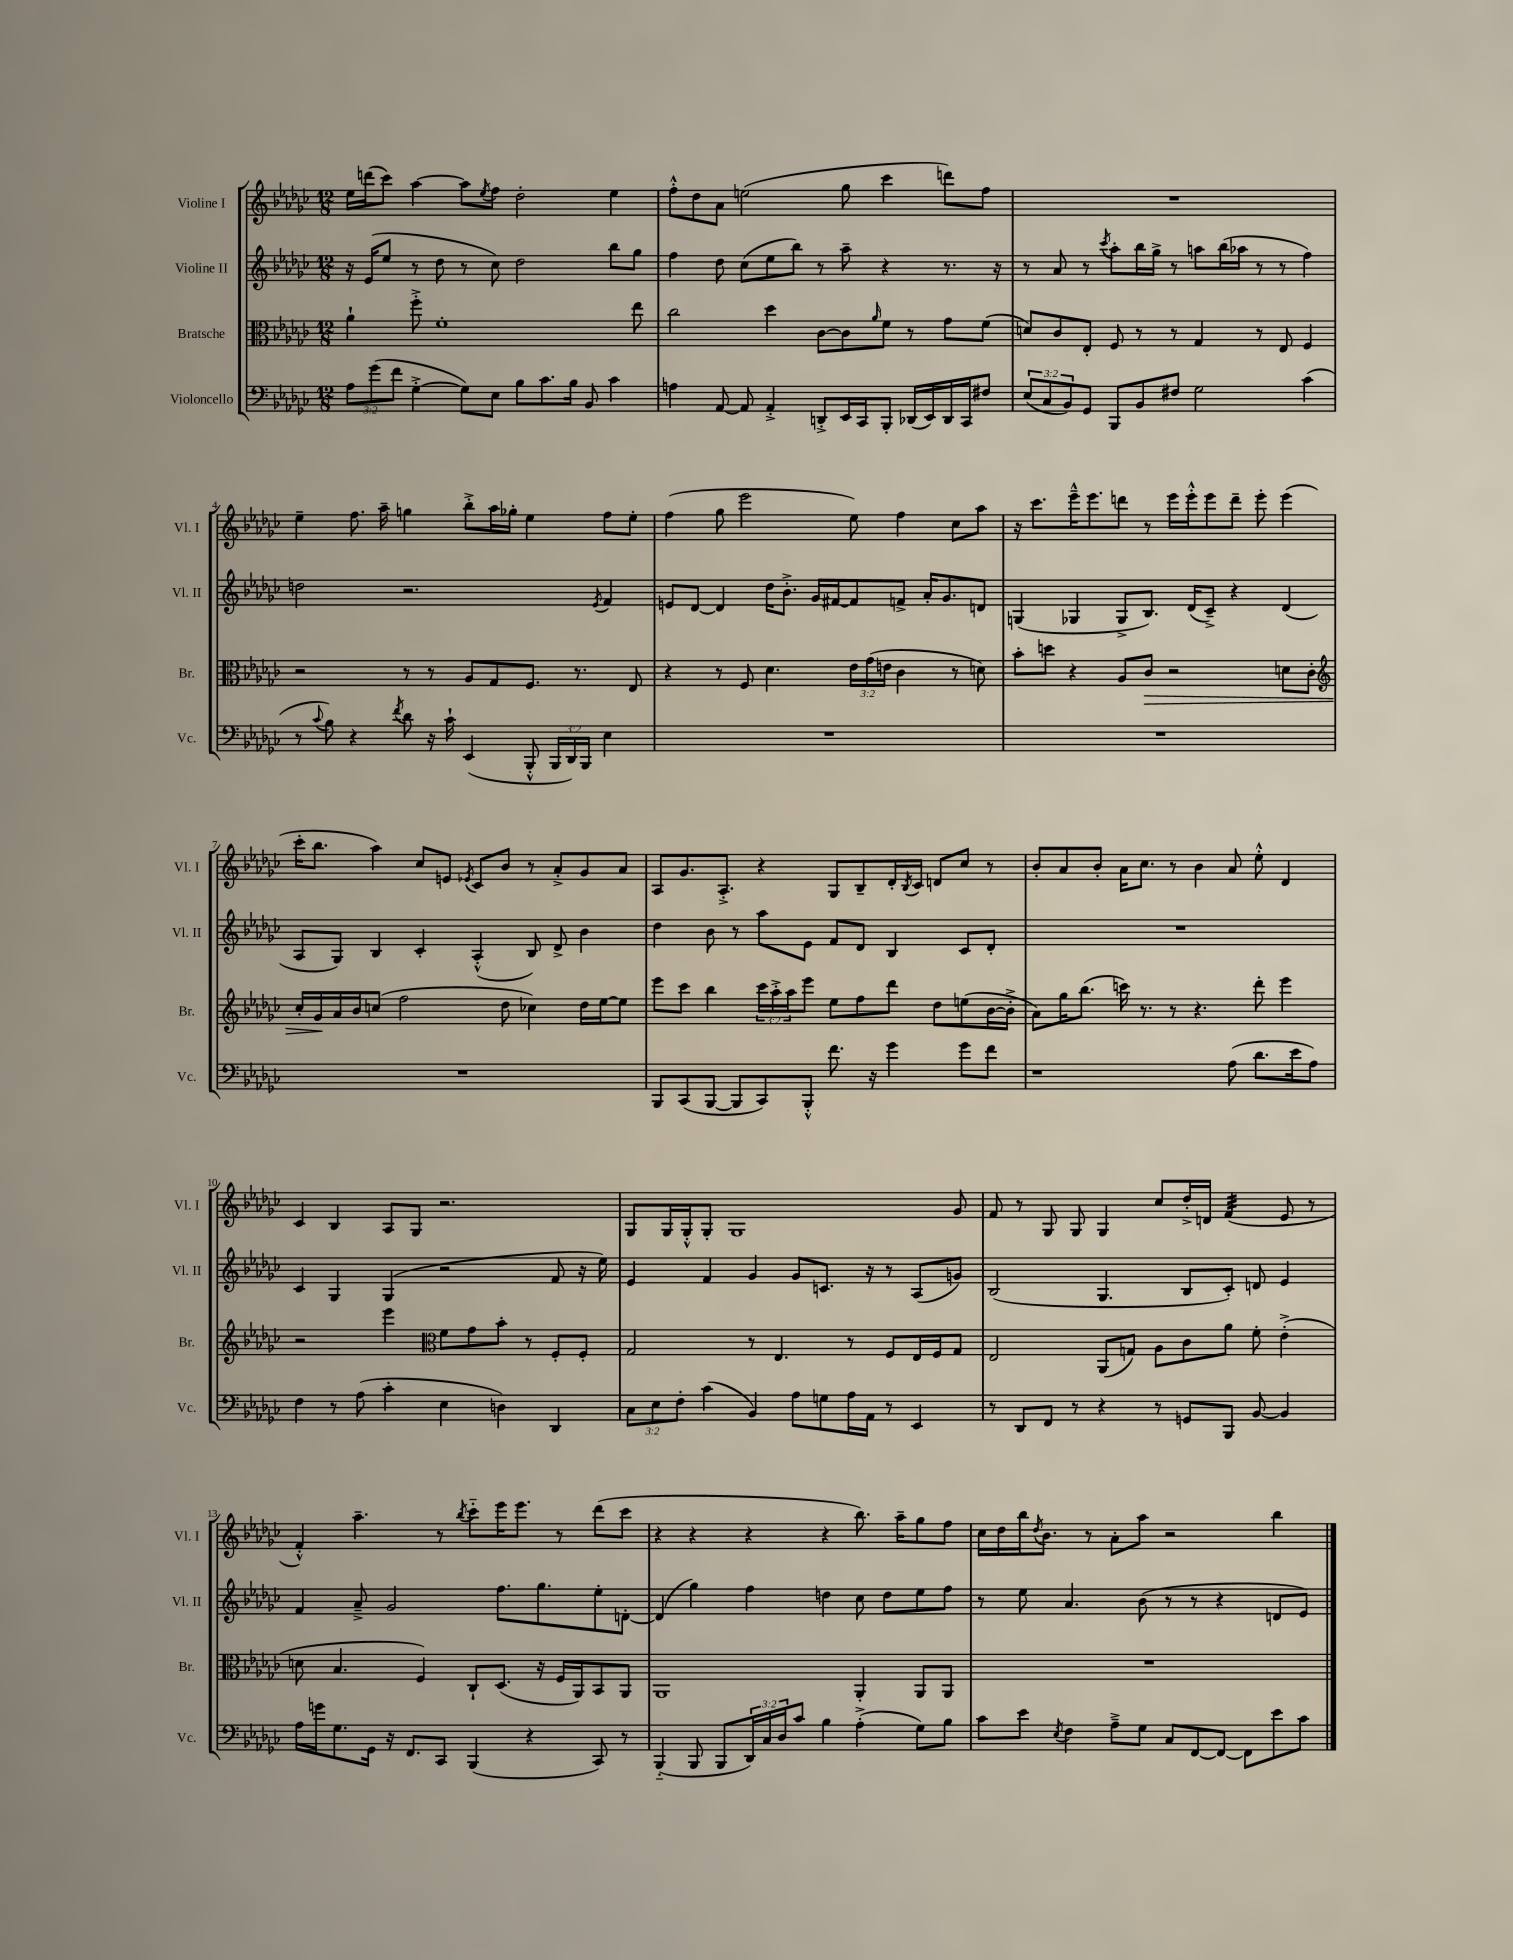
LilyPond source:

<<
\new StaffGroup <<
\new Staff = "s0" \with { instrumentName = "Violine I" shortInstrumentName = "Vl. I" } {
    \clef treble \key ges \major \numericTimeSignature \time 12/8
    ees''16 d'''16( ces'''8) aes''4~ aes''8 \acciaccatura { ees''8 } f''8 des''2-. ees''4 |
    f''8-.-^ des''8 aes'8 e''2( ges''8 ces'''4 d'''8) f''8 |
    R1. |
    ees''4-- f''8. aes''16-- g''4 bes''8-.-> aes''16 ges''16-. ees''4 f''8 ees''8-. |
    f''4( ges''8 ees'''2 ees''8) f''4 ces''8 aes''8 |
    r16 ces'''8. ees'''16---^ ees'''8. d'''8 r8 ees'''16 ees'''16-.-^ ees'''8 d'''8-- ees'''8-. ees'''4( |
    ces'''16-. bes''8. aes''4) ces''8 e'8 \acciaccatura { ees'8 } ces'8 bes'8 r8 aes'8-.-> ges'8 aes'8 |
    aes8 ges'8. aes8.-.-> r4 ges8 bes8-- des'16-. \acciaccatura { bes8 } ces'16 d'8 ces''8 r8 |
    bes'8-. aes'8 bes'8-. aes'16 ces''8. r8 bes'4 aes'8 ees''8-.-^ des'4 |
    ces'4 bes4 aes8 ges8 r2. |
    ges8 ges16 ges16-.-^ ges8-. ges1 ges'8 |
    f'8 r8 ges8 ges8 ges4 ces''8 des''16-.-> d'16 f'4:32( ees'8 r8 |
    f'4-.-^) aes''4.-- r8 \acciaccatura { bes''8 } ces'''8-_ ees'''16 ees'''8. r8 des'''8( ces'''8 |
    r4 r4 r4 r4 bes''8.) aes''16-- ges''8 f''8 |
    ces''16 des''16 bes''16 \acciaccatura { des''8 } bes'8. r8 aes'8-. aes''8 r2 bes''4 \bar "|." |
}
\new Staff = "s1" \with { instrumentName = "Violine II" shortInstrumentName = "Vl. II" } {
    \clef treble \key ges \major \numericTimeSignature \time 12/8
    r16 ees'16( ees''8 r8 des''8 r8 ces''8) des''2 bes''8 ges''8 |
    f''4 des''8 ces''8( ees''8 bes''8) r8 aes''8-- r4 r8. r16 |
    r8 aes'8 r8 \acciaccatura { ces'''8 } aes''8-. bes''16 ges''16-> r8 a''8 bes''16( aes''16 r8 r8 f''4) |
    d''2 r2. \acciaccatura { ees'8 } f'4 |
    e'8 des'8~ des'4 des''16 bes'8.-.-> ges'16 fis'16~ fis'8 f'8-> aes'16-. ges'8. d'8 |
    g4( ges4 ges8-> bes8.) des'16( ces'8--->) r4 des'4( |
    aes8 ges8) bes4 ces'4-. aes4-.-^( bes8) des'8-> bes'4 |
    des''4 bes'8 r8 aes''8 ees'8 f'8 des'8 bes4 ces'8 des'8-. |
    R1. |
    ces'4 ges4 ges4( r2 f'8 r16 ees''16) |
    ees'4 f'4 ges'4 ges'8 c'8. r16 r8 aes8( g'8) |
    bes2( ges4. bes8 ces'8-.) d'8 ees'4 |
    f'4 aes'8---> ges'2 f''8. ges''8. ees''8-. d'8~-. |
    d'4( ges''4) f''4 d''4 ces''8 d''8 ees''8 f''8 |
    r8 ees''8 aes'4. bes'8( r8 r8 r4 d'8 ees'8) \bar "|." |
}
\new Staff = "s2" \with { instrumentName = "Bratsche" shortInstrumentName = "Br." } {
    \clef alto \key ges \major \numericTimeSignature \time 12/8 \override Staff.TupletNumber.text = #tuplet-number::calc-fraction-text
    aes'4-! f''8-.-> f'1-. ees''8 |
    ces''2 des''4 ces'8~ ces'8 \grace { aes'16 } f'8 r8 ges'8 f'8( |
    d'8) ces'8 ees8-. f8 r8 r8 ges4 r8 ees8 f4 |
    r2 r8 r8 aes8 ges8 f8. r8. ees8 |
    r4 r8 f8 des'4. \tuplet 3/2 { ees'16 ges'16( e'16 } ces'4 r8 d'8) |
    bes'8-. d''8 r4 aes8 ces'8\> r2 d'8 ces'8-. |
    \clef treble ces''16-. ges'16\! aes'16 bes'16 c''8( f''2 des''8 ces''4) des''16 ees''16~ ees''8 |
    ees'''8 ces'''8 bes''4 \tuplet 3/2 { ces'''16 aes''16-.-> aes''16 } ees'''8 ees''8 f''8 des'''8 des''8 e''8( bes'16~ bes'16-.-> |
    aes'8) ges''16 bes''8.( c'''16) r8. r8 r4. des'''8-. ees'''4 |
    r2 ees'''4 \clef alto f'8 ges'8 bes'8-. r8 f8-. f8-. |
    ges2 r8 ees4. r8 f8 ees16 f16 ges8 |
    ees2 aes,8( g8) aes8 ces'8 aes'8 f'8-. ees'4-.->( |
    d'8 bes4. f4) ces8-! des8.( r16 f16 aes,16) bes,8 aes,8 |
    aes,1 aes,4-. aes,8 aes,8 |
    R1. \bar "|." |
}
\new Staff = "s3" \with { instrumentName = "Violoncello" shortInstrumentName = "Vc." } {
    \clef bass \key ges \major \numericTimeSignature \time 12/8 \override Staff.TupletNumber.text = #tuplet-number::calc-fraction-text
    \tuplet 3/2 { aes8 ges'8( f'8 } ges4~-.-> ges8) ees8 bes8 ces'8. bes16 bes,8 ces'4 |
    a4 aes,8~ aes,8 aes,4-.-> d,8-.-> ees,16 ces,16 bes,,8-. des,16( ees,16) des,16 ces,16 fis8 |
    \tuplet 3/2 { ees8( ces8 bes,8) } ges,8 bes,,8 bes,8 fis8 ges2 ces'4( |
    r8 \appoggiatura { ces'8 } bes8) r4 \acciaccatura { f'8 } des'8 r16 ces'16-! ees,4( bes,,8-.-^ \tuplet 3/2 { bes,,16 des,16) bes,,16 } ees4 |
    R1. |
    R1. |
    R1. |
    bes,,8 ces,8( bes,,8~ bes,,8 ces,8) bes,,8-.-^ f'8. r16 ges'4 ges'8 f'8 |
    r1 aes8( des'8. ees'16 aes8) |
    f4 r8 aes8( ces'4-. ees4 d4) des,4 |
    \tuplet 3/2 { ces8 ees8 f8-. } ces'4( bes,4) aes8 g8 aes16 aes,16 r8 ees,4 |
    r8 des,8 f,8 r8 r4 r8 g,8 bes,,8 bes,8~ bes,4 |
    aes16 g'16 ges8. ges,16 r16 f,8. ces,8 bes,,4( r4 ces,8) r8 |
    bes,,4-_( bes,,8 bes,,8 \tuplet 3/2 { des,16) ces16 des16 } ces'8 bes4 aes4-.->( ges8) bes8 |
    ces'8 ees'8 \acciaccatura { ees8 } f4 aes8---> ges8 ces8 f,8~ f,8~ f,8 ees'8 ces'8 \bar "|." |
}
>>
>>
